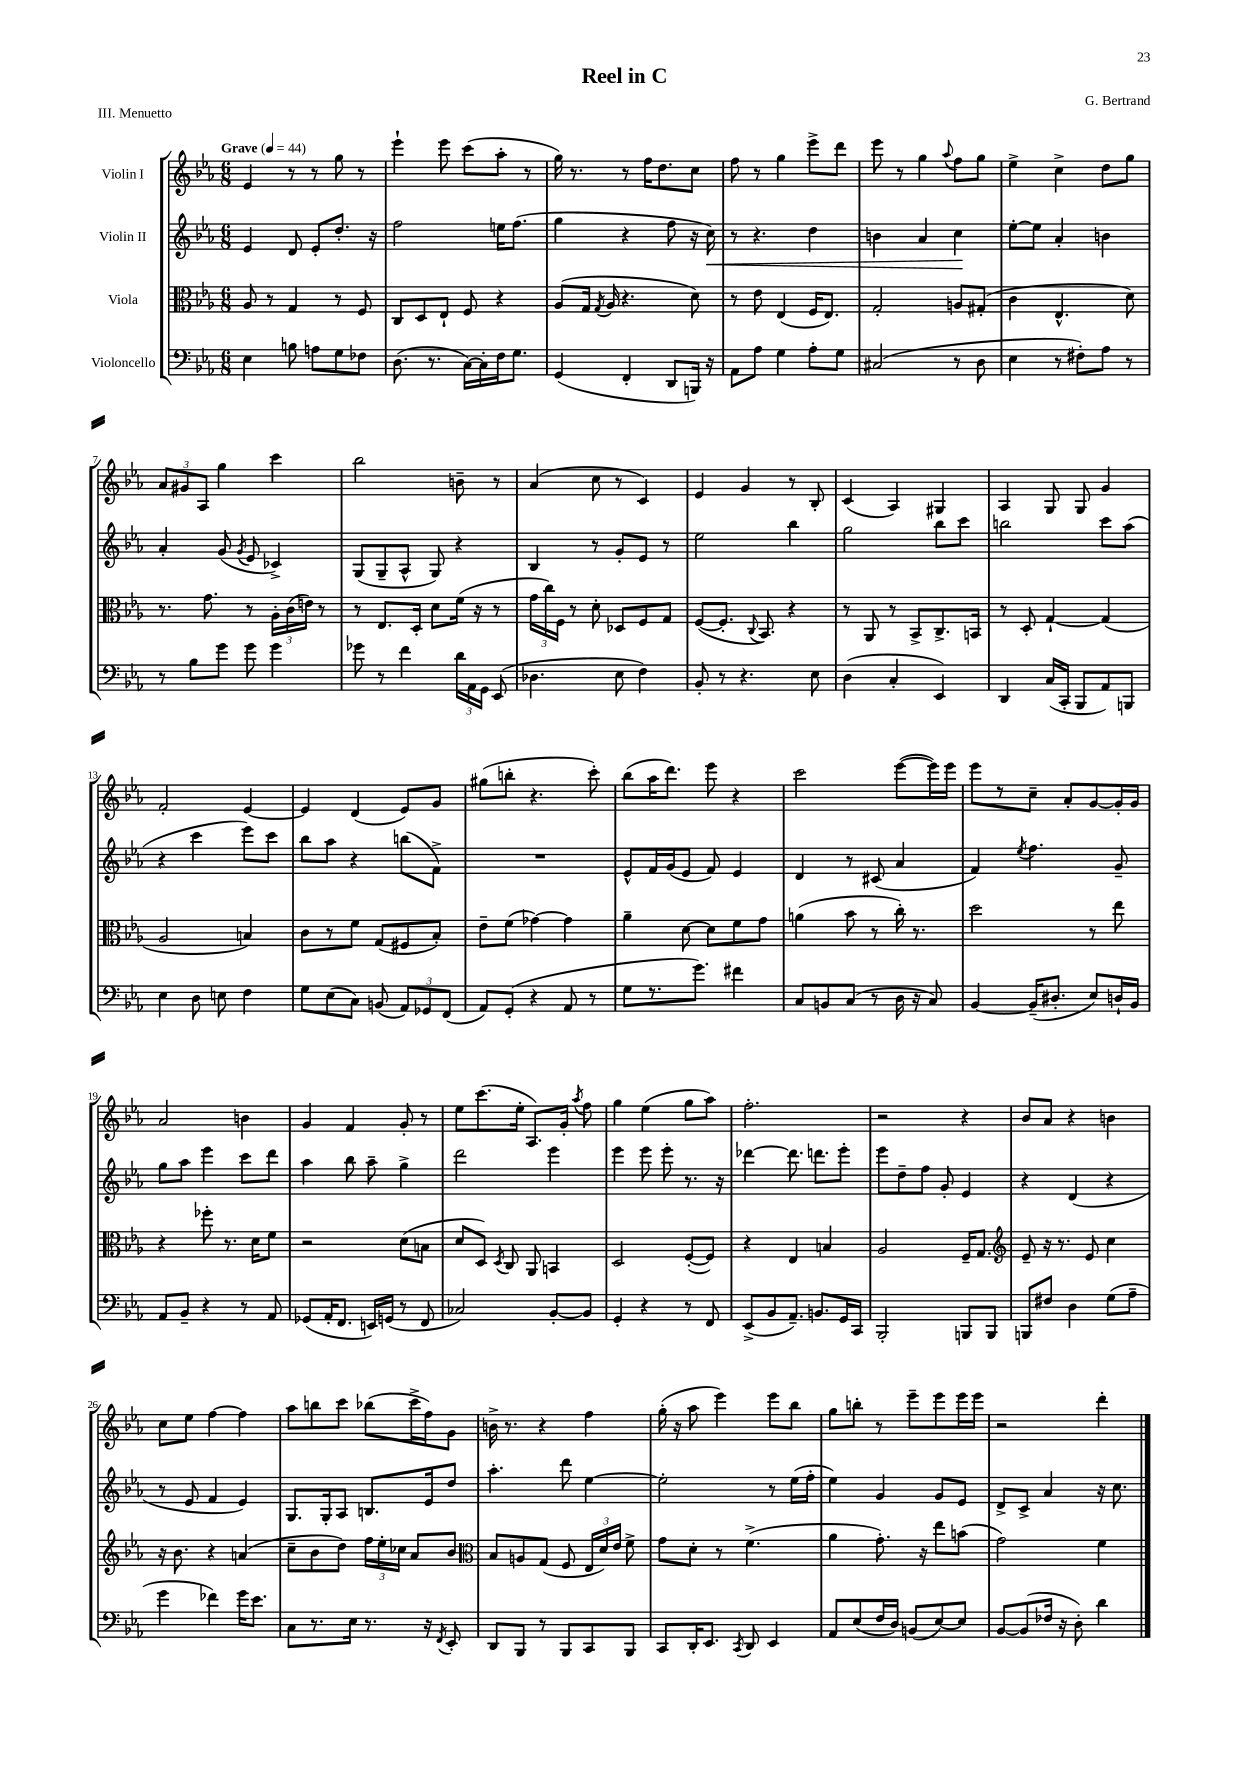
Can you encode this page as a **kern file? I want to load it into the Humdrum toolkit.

**kern	**kern	**kern	**kern
*staff4	*staff3	*staff2	*staff1
*clefF4	*clefC3	*clefG2	*clefG2
*k[b-e-a-]	*k[b-e-a-]	*k[b-e-a-]	*k[b-e-a-]
*M6/8	*M6/8	*M6/8	*M6/8
*MM44	*MM44	*MM44	*MM44
4E-	8A-	4e-	4e-
.	8r	.	.
8B	4G	8d	8r
8A	.	8e-'	8r
8G	8r	8.dd'	8gg
8F-	8F	.	8r
.	.	16r	.
=	=	=	=
(8.D	8C	2ff	4eee-`
.	8D	.	.
8.r	.	.	.
.	8E-`	.	8eee-
[16C)	8F	.	(8ccc
16C']	.	.	.
16F	4r	16ee	8aa-'
8.G	.	(8.ff	.
.	.	.	8r
=	=	=	=
(4GG	(8A-	4gg	16gg)
.	.	.	8.r
.	16G	.	.
.	8qG	.	.
.	16A-	.	.
4FF'	4.r	4r	8r
.	.	.	16ff
.	.	.	8.dd
8DD	.	8ff	.
16BBB)	8d)	16r	8cc
16r	.	16cc)	.
=	=	=	=
8AA-	8r	8r	8ff
8A-	8e-	4.r	8r
4G	(4E-	.	4gg
8A-'	16F	4dd	8eee-^
.	8.E-)	.	.
8G	.	.	8ddd
=	=	=	=
(2C#	2G'	4b	8eee-
.	.	.	8r
.	.	4a-	4gg
.	.	.	8qqaa-
8r	8A	4cc	8ff
8D	(8G#'	.	8gg
=	=	=	=
4E-	4c	[8ee-'	4ee-^
.	.	8ee-]	.
8r	4.E-^^	4a-'	4cc^
8F#')	.	.	.
8A-	.	4b	8dd
8r	8d)	.	8gg
=	=	=	=
8r	8.r	4a-'	12a-
.	.	.	12g#
8B-	.	.	.
.	.	.	12A-
.	8.g	.	.
8g	.	(8g	4gg
.	.	8qg	.
8g	8r	8e-	.
4g	24A-'	4c-^)	4ccc
.	(24c	.	.
.	24e)	.	.
.	8r	.	.
=	=	=	=
8g-	8r	(8G	2bb-
8r	8.E-	8G~	.
4f	.	8A-^^	.
.	16D'	.	.
.	8d	8G)	.
24d	(16f	4r	8b~
24AA-	.	.	.
.	16r	.	.
24GG	.	.	.
(8EE-	8r	.	8r
=	=	=	=
4.D-	24g	4B-	(4a-
.	24cc)	.	.
.	24F	.	.
.	8r	.	.
.	8d'	8r	8cc
8E-	8D-	8g'	8r
4F)	8F	8e-	4c)
.	8G	8r	.
=	=	=	=
8BB-'	([8F	2ee-	4e-
8r	8.F']	.	.
4.r	.	.	4g
.	8qqC	.	.
.	8.BB-)	.	.
.	4r	4bb-	8r
8E-	.	.	8B-'
=	=	=	=
(4D	8r	2gg	(4c
.	8AA-	.	.
4C'	8r	.	4A-)
.	8BB-^	.	.
4EE-)	8.C^	8bb-	4G#
.	.	8ccc	.
.	16BB	.	.
=	=	=	=
4DD	8r	2bb	4A-
.	8D'	.	.
(16C	[4G`	.	8G
16CC'	.	.	.
8BBB-	.	.	8G
8AA-)	(4G]	8ccc	4g
8BBB	.	(8aa-	.
=	=	=	=
4E-	2A-	4r	2f'
8D	.	4ccc	.
8E	.	.	.
4F	4B)	8eee-)	[4e-
.	.	8ccc	.
=	=	=	=
8G	8c	8bb-	4e-]
(8E-	8r	8aa-	.
8C)	8f	4r	(4d
(8BB	(8G	.	.
12AA-)	8F#	(8bb	8e-)
12GG-	.	.	.
.	8B-')	8f^)	8g
(12FF	.	.	.
=	=	=	=
8AA-)	8e-~	2.r	(8gg#
(8GG'	(8f	.	8bb'
4r	[4g-)	.	4.r
8AA-	4g-]	.	.
8r	.	.	8ccc')
=	=	=	=
8G	4a-~	8e-^^	(8bb-
8.r	.	16f	16aa-
.	.	(16g	8.ddd)
.	[8d	8e-	.
8.g)	.	.	.
.	8d]	8f)	8eee-
4f#	8f	4e-	4r
.	8g	.	.
=	=	=	=
8C	(4a	4d	2ccc
8BB	.	.	.
(8C	8b-	8r	.
8r	8r	(8c#	.
16D	16cc')	4a-	([8eee-
16r	8.r	.	.
8C)	.	.	16eee-])
.	.	.	16eee-
=	=	=	=
[4BB-	2dd	4f)	8eee-
.	.	.	8r
.	.	8qee-	.
(16BB-~]	.	4.ff	8cc~
8.D#'	.	.	.
.	.	.	8a-'
8E-)	8r	.	[8g
16D`	8ee-	8g~	16g']
16BB-	.	.	16g
=	=	=	=
8AA-	4r	8gg	2a-
8BB-~	.	8aa-	.
4r	8ff-'	4eee-	.
.	8.r	.	.
8r	.	8ccc	4b
.	16d	.	.
8AA-	8f	8ddd	.
=	=	=	=
(8GG-	2r	4aa-	4g
16AA-'	.	.	.
8.FF	.	.	.
.	.	8bb-	4f
16EE)	.	8aa-~	.
(16GG	.	.	.
8r	(8d	4gg^	8g'
8FF	8B	.	8r
=	=	=	=
2C-)	8d	2ddd	8ee-
.	8D)	.	(8.ccc
.	8qD	.	.
.	8C	.	.
.	.	.	16ee-'
.	8AA-	.	8.A-)
[8BB-'	4BB	4eee-	.
.	.	.	16g'
.	.	.	8qaa-
8BB-]	.	.	8ff
=	=	=	=
4GG'	2D	4eee-	4gg
4r	.	8eee-	(4ee-
.	.	8eee-'	.
8r	([8F'	8.r	8gg
8FF	8F])	.	8aa-)
.	.	16r	.
=	=	=	=
(8EE-^	4r	[4ddd-	2.ff'
8BB-	.	.	.
8.AA-~)	4E-	8.ddd-]	.
8.BB	.	8.ddd	.
.	4B	.	.
16GG	.	8eee-'	.
16CC	.	.	.
=	=	=	=
2BBB-'	2A-	8eee-	2r
.	.	8dd~	.
.	.	8ff	.
.	.	8g'	.
8BBB	16F~	4e-	4r
.	8.G	.	.
8BBB	.	.	.
=	=	=	=
*	*clefG2	*	*
8BBB	8e-~	4r	8b-
8F#	16r	.	8a-
.	8.r	.	.
4D	.	(4d	4r
.	8e-	.	.
(8G	4cc	4r	4b
8A-~	.	.	.
=	=	=	=
4g	16r	8r	8cc
.	8.b-	.	.
.	.	8e-	8ee-
4f-)	4r	4f	[4ff
16g	(4a	4e-)	4ff]
8.e-	.	.	.
=	=	=	=
8C	8cc~	8.G	8aa-
8.r	8b-	.	8bb
.	.	16G'	.
.	8dd)	8A-	8ccc
16E-	.	.	.
8.r	24ff	8.B	(8bb-
.	24ee-'	.	.
.	24cc-	.	.
.	8a-	.	16ccc^
16r	.	16e-	16ff)
8qFF	.	.	.
8EE-'	8b-	8dd	8g
=	=	=	=
*	*clefC3	*	*
8DD	8B-	4.aa-'	16b^
.	.	.	8.r
8BBB-	8A	.	.
8r	(8G	.	4r
8BBB-	8F	8ddd	.
8CC	24E-	[4ee-	4ff
.	24d)	.	.
.	24e-	.	.
8BBB-	8f^	.	.
=	=	=	=
8CC	8g	2ee-']	(16gg'
.	.	.	16r
16DD'	8d'	.	8aa-
8.EE-	.	.	.
.	8r	.	4eee-)
8qCC	.	.	.
8DD	(4.f^	.	.
4EE-	.	8r	8eee-
.	.	(16ee-	8bb-
.	.	16ff'	.
=	=	=	=
8AA-	4a-	4ee-)	8gg
(8E-	.	.	8bb'
16F	8.g')	4g	8r
16D)	.	.	.
(8BB	.	.	8eee-~
.	16r	.	.
[8E-)	8ee-	8g	8eee-
8E-]	(8b	8e-	16eee-
.	.	.	16eee-
=	=	=	=
[8BB-	2g)	8d^	2r
(8BB-]	.	8c^	.
16F-	.	4a-	.
16r	.	.	.
8D')	.	.	.
4d	4f	16r	4ddd'
.	.	8.cc	.
==	==	==	==
*-	*-	*-	*-
